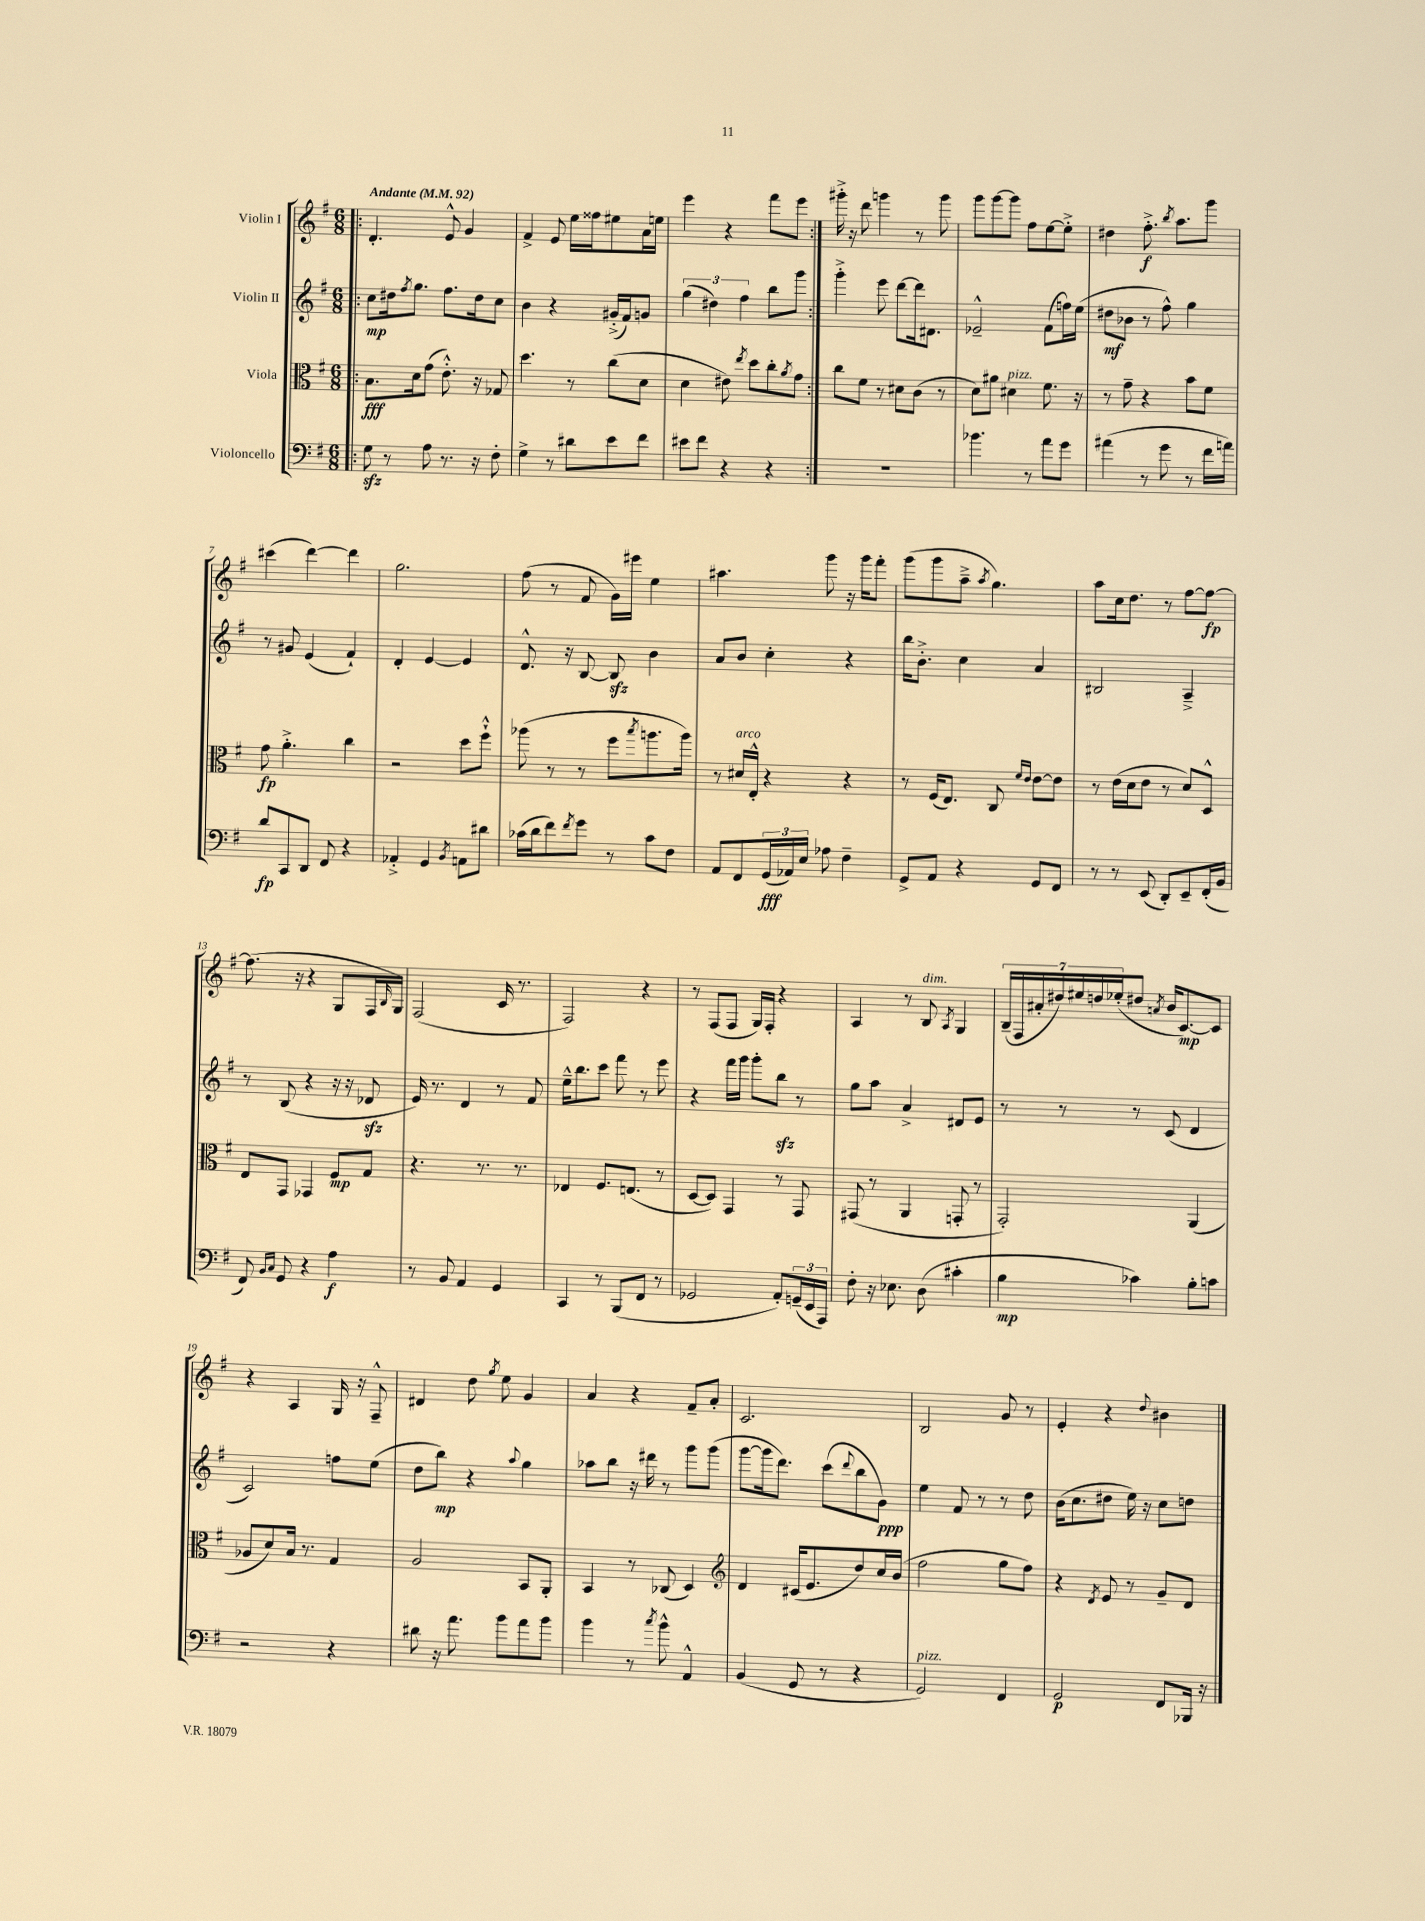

**kern	**dynam	**kern	**dynam	**kern	**dynam	**kern	**dynam
*part4	*part4	*part3	*part3	*part2	*part2	*part1	*part1
*staff4	*staff4	*staff3	*staff3	*staff2	*staff2	*staff1	*staff1
*I"Violoncello	*	*I"Viola	*	*I"Violin II	*	*I"Violin I	*
*clefF4	*	*clefC3	*	*clefG2	*	*clefG2	*
*k[f#]	*	*k[f#]	*	*k[f#]	*	*k[f#]	*
*M6/8	*	*M6/8	*	*M6/8	*	*M6/8	*
*MM92	*	*MM92	*	*MM92	*	*MM92	*
=1!|:	=1!|:	=1!|:	=1!|:	=1!|:	=1!|:	=1!|:	=1!|:
!	!	!	!	!	!	!LO:TX:a:B:t=Andante	!
8Gzz\	.	8.B\L	fff	8cc\L	mp	4.d'/	.
8r	.	.	.	16dd#X\k	.	.	.
.	.	.	.	8qff#/	.	.	.
.	.	16d\k	.	8.gg\J	.	.	.
8A\	.	(8g\J	.	.	.	.	.
8.r	.	8.e'^^\)	.	8.ff#\L	.	8e^^/	.
.	.	.	.	.	.	4g/	.
16r	.	16r	.	16dd#\k	.	.	.
8F#'\	.	8G-X/	.	8cc\J	.	.	.
=2	=2	=2	=2	=2	=2	=2	=2
4G^\	.	4.dd\	.	4b\	.	4f#^/	.
8r	.	.	.	4r	.	8e/	.
8d#X\L	.	8r	.	.	.	16ee\LL	.
.	.	.	.	.	.	16ff##X\J	.
8e\	.	(8cc\L	.	(16g#X'^/LL	.	8ee#X\	.
.	.	.	.	16f#/J)	.	.	.
8f#\J	.	8d\J	.	8gn/J	.	16a\L	.
.	.	.	.	.	.	16een\JJ	.
=3	=3	=3	=3	=3	=3	=3	=3
8e#X\L	.	4d\	.	(6gg\	.	4eee\	.
8f#\J	.	.	.	.	.	.	.
.	.	.	.	6dd#X\)	.	.	.
4r	.	8e#X\)	.	.	.	4r	.
.	.	.	.	6ff#\	.	.	.
.	.	8qee/	.	.	.	.	.
.	.	8dd\L	.	.	.	.	.
4r	.	8cc'\	.	8bb\L	.	8fff#\L	.
.	.	8qa/	.	.	.	.	.
.	.	8g\J	.	8ggg\J	.	8eee\J	.
=4:|!	=4:|!	=4:|!	=4:|!	=4:|!	=4:|!	=4:|!	=4:|!
2.r	.	8cc\L	.	4ggg'^\	.	16ggg#X'^\	.
.	.	.	.	.	.	16r	.
.	.	8f#\J	.	.	.	8ddd\	.
.	.	8r	.	8eee\	.	4gggn\	.
.	.	8d#X\L	.	[8ddd\L	.	.	.
.	.	(8c\J	.	16ddd\k]	.	8r	.
.	.	.	.	8.d#X\J	.	.	.
.	.	8r	.	.	.	8ggg\	.
=5	=5	=5	=5	=5	=5	=5	=5
4.b-X\	.	8d\L)	.	2e-X~^^/	.	8ggg\L	.
.	.	8a#X\J	.	.	.	[8ggg\	.
!	!	!LO:TX:a:i:t=pizz.	!	!	!	!	!
.	.	4d#X\	.	.	.	8ggg\J]	.
8r	.	.	.	.	.	8ff#\L	.
8a\L	.	8.f#\	.	(8f#\L	.	[8ee\	.
8g\J	.	.	.	16ffn\L)	.	8ee'^\J]	.
.	.	16r	.	(16ee\JJ	.	.	.
=6	=6	=6	=6	=6	=6	=6	=6
(4a#X\	.	8r	.	8dd#X\L	mf	4dd#X\	.
.	.	8g~\	.	8b-X\J	.	.	.
8r	.	4r	.	8r	.	8.ff#'^\	f
8g\	.	.	.	8ff#^^\)	.	.	.
.	.	.	.	.	.	8qbb/	.
.	.	.	.	.	.	8.aa\L	.
8r	.	8b\L	.	4gg\	.	.	.
16f#\LL	.	8f#\J	.	.	.	8ggg\J	.
16an\JJ)	.	.	.	.	.	.	.
!!LO:LB:g=z
=7	=7	=7	=7	=7	=7	=7	=7
8d/L	fp	8g\	fp	8r	.	(4ccc#X\	.
8CC/	.	4.a'^\	.	8g#X/	.	.	.
8DD/J	.	.	.	(4e/	.	[4ddd\)	.
8FF#/	.	.	.	.	.	.	.
4r	.	4cc\	.	4f#`/)	.	4ddd\]	.
=8	=8	=8	=8	=8	=8	=8	=8
4AA-X'^/	.	2r	.	4d'/	.	2.gg\	.
4GG/	.	.	.	[4e/	.	.	.
8qBB/	.	.	.	.	.	.	.
8AAn\L	.	8dd\L	.	4e/]	.	.	.
8d#X\J	.	8ff#`^^\J	.	.	.	.	.
=9	=9	=9	=9	=9	=9	=9	=9
(16c-X\LL	.	(8aa-X\	.	8.d^^/	.	(8ff#\	.
16d\J	.	.	.	.	.	.	.
8f#\)	.	8r	.	.	.	8r	.
.	.	.	.	16r	.	.	.
8qf#/	.	.	.	.	.	.	.
8g\J	.	8r	.	[8B/	.	8f#/	.
8r	.	8ff#\L	.	8Bzz/]	.	16g\LL)	.
.	.	.	.	.	.	16eee#X\JJ	.
.	.	8qbb/	.	.	.	.	.
8c-\L	.	8.aan\	.	4b\	.	4ee\	.
8F#\J	.	.	.	.	.	.	.
.	.	16aa\Jk)	.	.	.	.	.
=10	=10	=10	=10	=10	=10	=10	=10
8AA/L	.	8r	.	8a/L	.	4.aa#X\	.
!	!	!LO:TX:a:i:t=arco	!	!	!	!	!
8FF#/	.	16d#X/LL	.	8b/J	.	.	.
.	.	16E'^^/JJ	.	.	.	.	.
(24GG/L	fff	4r	.	4cc'\	.	.	.
24AA-X/)	.	.	.	.	.	.	.
24E/JJ	.	.	.	.	.	.	.
8A-X\	.	.	.	.	.	8ggg\	.
4F#~\	.	4r	.	4r	.	16r	.
.	.	.	.	.	.	16ggg\KL	.
.	.	.	.	.	.	8fff#'\J	.
=11	=11	=11	=11	=11	=11	=11	=11
8GG^/L	.	8r	.	16bb\KL	.	(8ggg\L	.
.	.	.	.	8.b'^\J	.	.	.
8AA/J	.	(16F#/KL	.	.	.	8ggg\	.
.	.	8.E/J)	.	.	.	.	.
4r	.	.	.	4cc\	.	8aa~^\J	.
.	.	.	.	.	.	8qaa/	.
.	.	8C/	.	.	.	4.gg\)	.
.	.	16qqf#/LL	.	.	.	.	.
.	.	16qqe/JJ	.	.	.	.	.
8GG/L	.	[8e\L	.	4a/	.	.	.
8FF#/J	.	8e\J]	.	.	.	.	.
=12	=12	=12	=12	=12	=12	=12	=12
8r	.	8r	.	2B#X/	.	8aa\L	.
8r	.	(16e\LL	.	.	.	16cc\k	.
.	.	16d\J	.	.	.	8.dd\J	.
(8EE/	.	8e\J	.	.	.	.	.
8DD'/L)	.	8r	.	.	.	8r	.
8EE~/	.	8d/L)	.	4A~^/	.	[8ff#\L	.
(16FF#'/L	.	8D^^/J	.	.	.	8ff#\J_	fp
16BB/JJ	.	.	.	.	.	.	.
!!LO:LB:g=z
=13	=13	=13	=13	=13	=13	=13	=13
8FF#/)	.	8E/L	.	8r	.	(8.ff#\]	.
16qqBB/LL	.	.	.	.	.	.	.
16qqC/JJ	.	.	.	.	.	.	.
8GG/	.	8GG/J	.	(8B/	.	.	.
.	.	.	.	.	.	16r	.
4r	.	4GG-X/	.	4r	.	4r	.
4A\	f	8F#/L	mp	16r	.	8G/L	.
.	.	.	.	16r	.	.	.
.	.	8G/J	.	8d-Xzz/	.	16F#/L	.
.	.	.	.	.	.	16qqB/	.
.	.	.	.	.	.	16G/JJ)	.
=14	=14	=14	=14	=14	=14	=14	=14
8r	.	4.r	.	16e/)	.	(2F#/	.
.	.	.	.	8.r	.	.	.
8BB/	.	.	.	.	.	.	.
4AA/	.	.	.	4d/	.	.	.
.	.	8.r	.	.	.	.	.
4GG/	.	.	.	8r	.	16c/	.
.	.	8.r	.	.	.	8.r	.
.	.	.	.	8f#/	.	.	.
=15	=15	=15	=15	=15	=15	=15	=15
4CC/	.	4E-X/	.	16ee~^^\KL	.	2F#/)	.
.	.	.	.	8.bb\	.	.	.
8r	.	8.F#/L	.	8ccc\J	.	.	.
(8BBB/L	.	.	.	8fff#\	.	.	.
.	.	(8.En/J	.	.	.	.	.
8FF#/J	.	.	.	8r	.	4r	.
8r	.	8r	.	8eee\	.	.	.
=16	=16	=16	=16	=16	=16	=16	=16
2GG-X/	.	[8D/L	.	4r	.	8r	.
.	.	8D/J])	.	.	.	(8F#/L	.
.	.	4GG/	.	16fff#\LL	.	8F#/J	.
.	.	.	.	16ggg\JJ	.	.	.
.	.	.	.	8ggg'\L	.	16G/LL)	.
.	.	.	.	.	.	16F#'/JJ	.
8AA'/L)	.	8r	.	8bbzz\J	.	4r	.
(24GGn~/L	.	8GG/	.	8r	.	.	.
24EE/	.	.	.	.	.	.	.
24AAA/JJ)	.	.	.	.	.	.	.
=17	=17	=17	=17	=17	=17	=17	=17
8F#'\	.	(8GG#X/	.	8gg\L	.	4A/	.
16r	.	8r	.	8aa\J	.	.	.
8.E-X\	.	.	.	.	.	.	.
.	.	4AA/	.	4a^/	.	8r	.
!	!	!	!	!	!	!LO:TX:a:i:t=dim.	!
(8D\	.	.	.	.	.	8B/	.
.	.	.	.	.	.	8qA/	.
4c#X'\	.	8GGn'/	.	8d#X/L	.	4G/	.
.	.	8r	.	8e/J	.	.	.
=18	=18	=18	=18	=18	=18	=18	=18
4B\	mp	2GG'/)	.	8r	.	(28B~/LL	.
.	.	.	.	.	.	28F#/	.
.	.	.	.	.	.	28a#X'/	.
.	.	.	.	.	.	28dd#X/)	.
.	.	.	.	8r	.	.	.
.	.	.	.	.	.	28ee#X/	.
.	.	.	.	.	.	28ddn/	.
.	.	.	.	.	.	(28ee-X'/J	.
4c-X\)	.	.	.	8r	.	8dd#X/J	.
.	.	.	.	.	.	8qan/	.
.	.	.	.	(8c/	.	16b/KL	.
.	.	.	.	.	.	[8.c/)	mp
8B'\L	.	(4AA/	.	4d/	.	.	.
8cn\J	.	.	.	.	.	8c/J]	.
!!LO:LB:g=z
=19	=19	=19	=19	=19	=19	=19	=19
2r	.	8A-X/L	.	2c/)	.	4r	.
.	.	8d/)	.	.	.	.	.
.	.	16B/Jk	.	.	.	4A/	.
.	.	8.r	.	.	.	.	.
4r	.	4G/	.	8ffn\L	.	16G/	.
.	.	.	.	.	.	16r	.
.	.	.	.	(8ee\J	.	8F#~^^/	.
=20	=20	=20	=20	=20	=20	=20	=20
8d#X\	.	2A/	.	8dd\L	.	4d#X/	.
16r	.	.	.	8bb\J)	mp	.	.
8.a\	.	.	.	.	.	.	.
.	.	.	.	4r	.	8dd\	.
.	.	.	.	.	.	8qgg/	.
8b\L	.	.	.	.	.	8ee\	.
.	.	.	.	8qqaa/	.	.	.
8a\	.	8BB/L	.	4gg\	.	4g/	.
8b\J	.	8AA'/J	.	.	.	.	.
=21	=21	=21	=21	=21	=21	=21	=21
4b\	.	4BB/	.	8aa-X\L	.	4a/	.
.	.	.	.	8bb\J	.	.	.
8r	.	8r	.	16r	.	4r	.
.	.	.	.	16ddd#X\	.	.	.
8qcc/	.	.	.	.	.	.	.
8b^^\	.	(8C-X/	.	8r	.	.	.
4AA^^/	.	4D/)	.	8ggg\L	.	8f#~/L	.
.	.	.	.	(8ggg\J	.	8a'/J	.
=22	=22	=22	=22	=22	=22	=22	=22
*	*	*clefG2	*	*	*	*	*
(4BB/	.	4d/	.	[8ggg\L	.	2.c/	.
.	.	.	.	16ggg\k]	.	.	.
.	.	.	.	8.ddd\J)	.	.	.
8GG/	.	(16c#X/KL	.	.	.	.	.
.	.	8.e/	.	.	.	.	.
8r	.	.	.	(8ccc\L	.	.	.
.	.	.	.	8qqddd/	.	.	.
4r	.	8dd/)	.	8bb\	.	.	.
.	.	16cc/L	.	8g\J)	ppp	.	.
.	.	(16b/JJ	.	.	.	.	.
=23	=23	=23	=23	=23	=23	=23	=23
!LO:TX:a:i:t=pizz.	!	!	!	!	!	!	!
2GG/)	.	2ff#\	.	4ee\	.	2B/	.
.	.	.	.	8f#/	.	.	.
.	.	.	.	8r	.	.	.
4FF#/	.	8gg\L	.	8r	.	8g/	.
.	.	8ff#\J)	.	8dd\	.	8r	.
=24	=24	=24	=24	=24	=24	=24	=24
2GG/	p	4r	.	(16b\KL	.	4e'/	.
.	.	.	.	8.cc\	.	.	.
.	.	8qd/	.	.	.	.	.
.	.	8e/	.	8dd#X\J	.	4r	.
.	.	8r	.	16ee\)	.	.	.
.	.	.	.	16r	.	.	.
.	.	.	.	.	.	8qqdd/	.
8FF#/L	.	8g~/L	.	8cc\L	.	4b#X\	.
16BBB-X/Jk	.	8d/J	.	8ddn\J	.	.	.
16r	.	.	.	.	.	.	.
==	==	==	==	==	==	==	==
*-	*-	*-	*-	*-	*-	*-	*-
